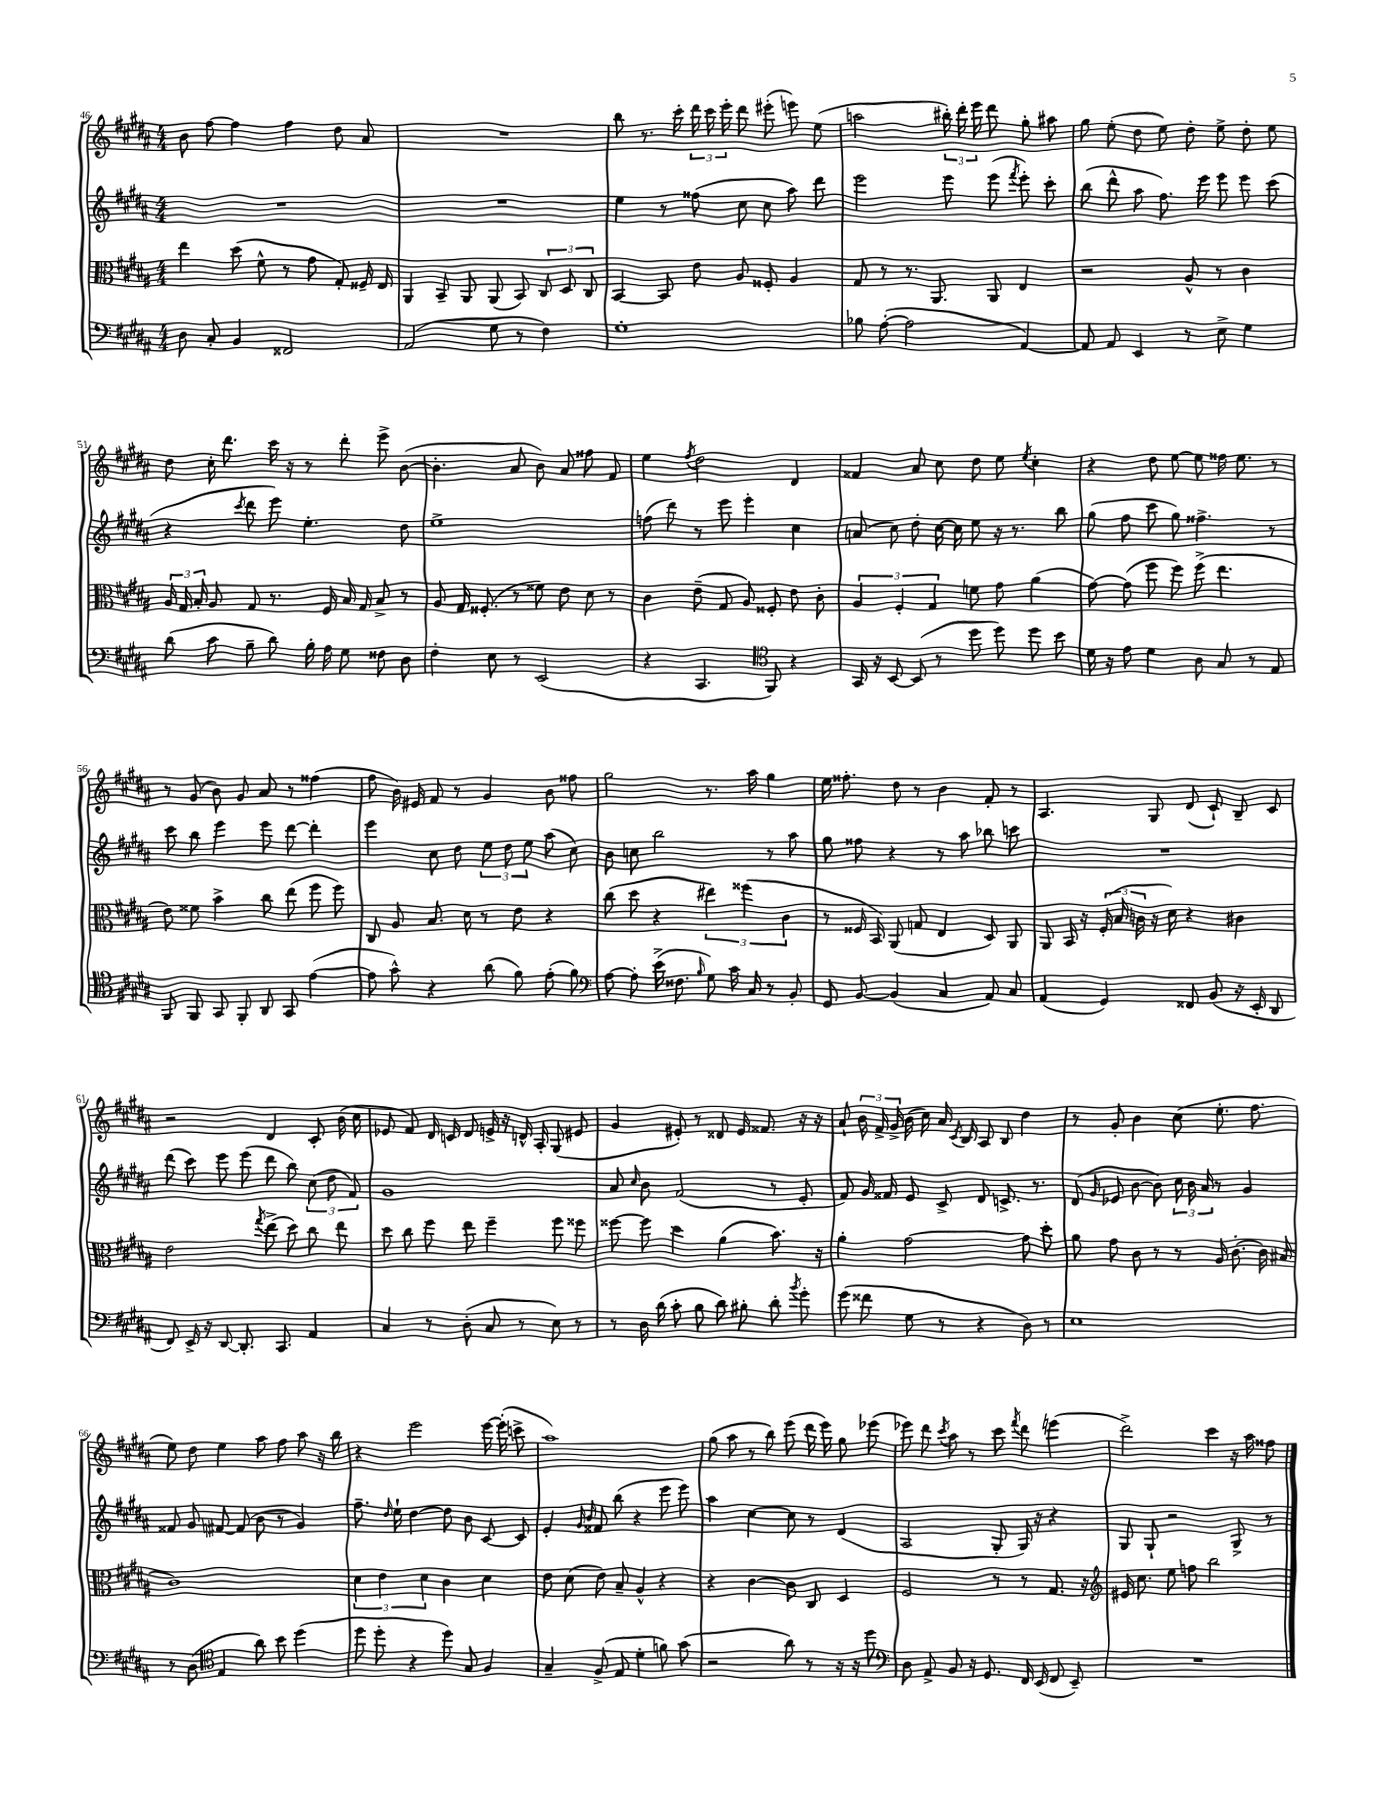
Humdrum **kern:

**kern	**kern	**kern	**kern
*staff4	*staff3	*staff2	*staff1
*clefF4	*clefC3	*clefG2	*clefG2
*k[f#c#g#d#a#]	*k[f#c#g#d#a#]	*k[f#c#g#d#a#]	*k[f#c#g#d#a#]
*M4/4	*M4/4	*M4/4	*M4/4
8D#\	4ee\	1r	8b\
8C#'/	.	.	[8ff#\
4BB/	(8dd#\	.	4ff#\]
.	8f#^^\	.	.
2FF##/	8r	.	4ff#\
.	8g#\	.	.
.	8G#'/)	.	8dd#\
.	16F##~/	.	8a#/
.	16E/	.	.
=	=	=	=
(2AA#/	4AA#/	1r	1r
.	8BB~/	.	.
.	8AA#/	.	.
8G#\	(8AA#/	.	.
8r	8BB/)	.	.
4F#\)	12C#/	.	.
.	12D#/	.	.
.	12C#/	.	.
=	=	=	=
1G#'	[4BB/	4ee\	8bb\
.	.	.	8.r
.	8BB/]	8r	.
.	.	.	16ccc#'\
.	8e\	(8ff##\	24ddd#\
.	.	.	24ccc#\
.	.	.	24eee'\
.	8A#/	8cc#\	8ddd#\
.	8F##'/	8cc#\	(8eee#'\
.	4A#/	8aa#\)	8eee\)
.	.	8ddd#\	(8ee\
=	=	=	=
8B-\	8G#/	2eee\	2aa\
([8A#'\	8r	.	.
2A#\]	8.r	.	.
.	8.AA#/	.	.
.	.	8eee\	24bb#'\)
.	.	.	24ddd#'\
.	.	.	24eee\
.	8AA#/	(8eee\	8ddd#\
.	.	8qfff#/	.
[4AA#/)	4E/	8eee'\)	8gg#'\
.	.	8ccc#'\	8aa#\
=	=	=	=
8AA#/]	2r	(8bb\	8gg#\
8AA#/	.	8ddd#^^\	(8ee'\
4EE/	.	8aa#\	8dd#\
.	.	8.ff#\)	8ee\)
8r	8A#^^/	.	8dd#'\
.	.	16eee\	.
8E^\	8r	8eee\	8ee^\
4G#\	4c#\	8eee\	8dd#'\
.	.	(8ccc#\	8ee\
=	=	=	=
(8d#\	24A#/	4r	8dd#\
.	24G#/	.	.
.	24B'/	.	.
8c#\	8A#/	.	16cc#'\
.	.	.	8.ddd#\
.	.	8qccc#/	.
8B~\	8G#/	8ddd#\	.
8d#\)	8.r	8eee\)	16ccc#\
.	.	.	16r
16B'\	.	4.ee'\	8r
16A#\	16F#/	.	.
8G#\	16B/	.	8ddd#'\
.	16G#/	.	.
8F##\	8B^/	.	8eee^\
8D#\	8r	8dd#\	([8b\
=	=	=	=
4F#'\	8A#/	1ee^	4.b'\]
.	16G#/	.	.
.	(8.F##'/	.	.
8E\	.	.	.
8r	8r	.	8a#/
(2EE/	8f##\)	.	8b\)
.	8e\	.	8a#/
.	8d#\	.	8ff##\
.	8r	.	8f#/
=	=	=	=
4r	4c#\	(8ff\	4ee\
.	.	8ddd#\)	.
.	.	.	8qff#/
4.CC#/	(8e~\	8r	2dd#\
.	8G#/	8eee\	.
.	8A#/)	4eee'\	.
*clefC4	*	*	*
8FF#/)	8F##'/	.	.
4r	8e\	4cc#\	4d#/
.	8c#'\	.	.
=	=	=	=
16GG#/	6A#/	(8a/	4f##/
16r	.	.	.
[8BB/	.	8cc#\)	.
.	6F#'/	.	.
(8BB/]	.	8dd#'\	8a#/
.	6G#/	.	.
8r	.	[16cc#\	8cc#\
.	.	16cc#\]	.
8dd#\	8f\	8ee\	8dd#\
8dd#\)	8g#\	16r	8ee\
.	.	8.r	.
.	.	.	8qee/
8dd#\	(4a#\	.	4cc#'\
8b\	.	8bb\	.
=	=	=	=
16d#\	[8g#\)	(8gg#\	4r
16r	.	.	.
8e\	(8g#\]	8ff#\	.
4d#\	8ff#\	8ccc#\	8dd#\
.	8ff#\)	8gg#\)	[8ee\
8A#\	(8ff#^\	4.ff##^\	8ee\]
8G#/	4.ee\	.	16ff##\
.	.	.	8.ee\
8r	.	.	.
8E/	.	8r	8r
=	=	=	=
8FF#/	8e\)	8ccc#\	8r
8FF#/	8f##\	8bb\	(8g#/
8GG#/	4b^\	4eee\	8b\)
8FF#'/	.	.	8g#/
8AA#/	8cc#\	8eee\	8a#/
8GG#/	(8ee\	[8ddd#\	8r
([4e\	8ff#\	4ddd#'\]	(4ff##\
.	8ff#\)	.	.
=	=	=	=
8e\]	8C#/	4eee\	8ff#\
8g#^^\)	8A#/	.	16b\)
.	.	.	16e#/
4r	8.B/	8cc#\	8f#/
.	.	8dd#\	8r
.	16d#\	.	.
(8a#\	8r	12ee\	4g#/
.	.	12dd#\	.
8f#\)	8e\	.	.
.	.	12ee\	.
(8e'\	4r	(8aa#\	8b\
8f#\)	.	8cc#\)	8ff##\
=	=	=	=
*clefF4	*	*	*
[8A#\	(8cc#\	8b\	2gg#\
8A#'\]	8dd#\	8cc\	.
(16e^\	4r	2bb\	.
8.F##\	.	.	.
16qqB/	.	.	.
8G#\)	6ee#\)	.	8.r
16c#\	.	.	.
.	(6ff##\	.	.
16C#/	.	.	16aa#\
8r	.	8r	4gg#\
.	6c#\	.	.
8BB'/	.	8aa#\	.
=	=	=	=
8GG#/	8r	8gg#\	16ee\
.	.	.	8.ff##'\
[8BB/	16F##/	8ff##\	.
.	16BB/)	.	.
(4BB/]	(8AA#/	4r	8dd#\
.	8G/	.	8r
4C#/	4E/	8r	4b\
.	.	8aa#\	.
8AA#/)	8D#/)	8bb-\	8f#'/
8C#/	8AA#/	8ccc\	8r
=	=	=	=
(4AA#/	8AA#/	1r	4.A#/
.	16BB/	.	.
.	16r	.	.
4GG#/)	(24F#'/	.	.
.	24B/	.	.
.	24c\	.	.
.	16r	.	8G#/
.	16d#\)	.	.
8FF##/	4r	.	(8d#/
(8BB/	.	.	8c#`/)
16r	4c#\	.	8B~/
16EE'/	.	.	.
8DD#/	.	.	8c#/
=	=	=	=
8FF#/)	2e\	(8ddd#\	2r
16EE^/	.	8ccc#\)	.
16r	.	.	.
[8DD#/	.	8eee\	.
8.DD#'/]	.	(8eee\	.
.	8qgg#/	.	.
.	(8ee^\	8ddd#\	4d#/
8.CC#/	.	.	.
.	8dd#\)	8bb\)	.
4AA#/	8cc#\	(12cc#\	8c#'/
.	.	12dd#\	.
.	8ee\	.	(16b\
.	.	12f#/)	.
.	.	.	16cc#\
=	=	=	=
4C#/	8dd#\	1g#	8e-/
.	8cc#\	.	8f#/)
8r	8ff#\	.	16d#/
.	.	.	16c/
(8D#'\	8ee\	.	8d#/
8C#/	4ff#~\	.	16e^/
.	.	.	16r
8r	.	.	16d^^/
.	.	.	16A#'/
8E\)	8ff#\	.	(8G#/
8r	8ff##\	.	8e#/
=	=	=	=
8r	[8ff##\	8a#/	4g#/
.	.	16qqcc#/	.
16D#\	8ff##\]	8b\	.
(16d#\	.	.	.
8c#'\	4dd#\	(2f#/	8e#'/)
8B\	.	.	8r
8d#\)	(4a#\	.	8d##/
8B#'\	.	.	16e#/
.	.	.	8.f##/
8d#'\	8.b\)	8r	.
8qb/	.	.	.
8g#'\	.	8e'/	16r
.	16r	.	16r
=	=	=	=
(8g#\	4a#'\	8f#/)	8a#`/
8f##\	.	16g#/	24b\
.	.	.	24f#^/
.	.	16f##/	.
.	.	.	24g#^/
8G#\	[2g#\	8e/	(16b\
.	.	.	16cc#\)
8r	.	8c#^/	16a#/
.	.	.	8qc#/
.	.	.	16B/
4r	.	8d#/	8A#/
.	.	8.c^/	8B/
8D#\)	8g#\]	.	4dd#\
.	.	8.r	.
8r	8dd#'\	.	.
=	=	=	=
1E	8a#\	(8d#/	8r
.	.	16qqg#/	.
.	8g#\	8e-/	8g#'/
.	8c#\	[8b\	4b\
.	8r	8b\])	.
.	8r	24cc#\	(8cc#\
.	.	24b\	.
.	.	24a#/	.
.	16A#/	8r	8.ee'\
.	[8.c#'\	.	.
.	.	4g#/	.
.	.	.	8.ff#\
.	16c#\]	.	.
.	(16B#/	.	.
=	=	=	=
8r	1c#)	8f##/	8ee\)
(8D#\	.	8g#/	8dd#\
*clefC4	*	*	*
4E/	.	[8f#/	4ee\
.	.	(8f#/]	.
8a#\)	.	8b\	8aa#\
8b\	.	8r	8ff#\
(4dd#\	.	4g#/)	8aa#\
.	.	.	16r
.	.	.	16bb\
=	=	=	=
8dd#\	6d#\	8.ff#~\	4r
8dd#'\	.	.	.
.	6e\	.	.
.	.	16qqdd#/	.
.	.	16ee`\	.
4r	.	[4dd#\	2eee\
.	6d#\	.	.
8dd#\)	4c#\	8dd#\]	.
8G#/	.	8b\	.
4F#/	4d#\	[8c#/	[16eee\
.	.	.	(16eee'\]
.	.	8c#/]	8ccc^\
=	=	=	=
4G#~/	8e\	4e'/	1aa#)
.	(8d#\	.	.
.	.	16qqg#/	.
.	.	16qqb/	.
(8F#^/	8e\)	8f##/	.
8E/	8B~/	(8bb\	.
4d#'\	4A#^^/	4r	.
8f\)	4r	8eee\	.
(8g#\	.	8eee\)	.
=	=	=	=
2r	4r	4aa#\	(8gg#\
.	.	.	8aa#\
.	[4c#\	[4cc#\	8r
.	.	.	8bb\)
8a#\)	8c#\]	8cc#\]	(8eee\
8r	8C#/	8r	16ddd#\
.	.	.	16eee\)
16r	4D#/	(4d#/	8gg#\
16r	.	.	.
8dd#\	.	.	(8eee-\
=	=	=	=
*clefF4	*	*	*
8D#\	2F#/	2A#/	8eee-\)
8AA#^/	.	.	8ddd#\
.	.	.	8qccc#/
8BB/	.	.	8aa#\
16r	.	.	8r
8.GG#/	.	.	.
.	8r	8G#'/	8ccc#\
.	.	.	8qfff#/
16FF#/	8r	16G#/)	8ddd#\
(16EE/	.	16r	.
8FF#/	8.G#/	4r	(4eee\
8EE~/)	.	.	.
.	16r	.	.
=	=	=	=
*	*clefG2	*	*
1r	16e#/	8G#/	2ddd#^\)
.	8.cc#\	.	.
.	.	8G#`/	.
.	8ee\	2r	.
.	8ff\	.	.
.	2bb\	.	4ccc#\
.	.	8G#^/	16r
.	.	.	16aa#\
.	.	8r	8ff##\
==	==	==	==
*-	*-	*-	*-
